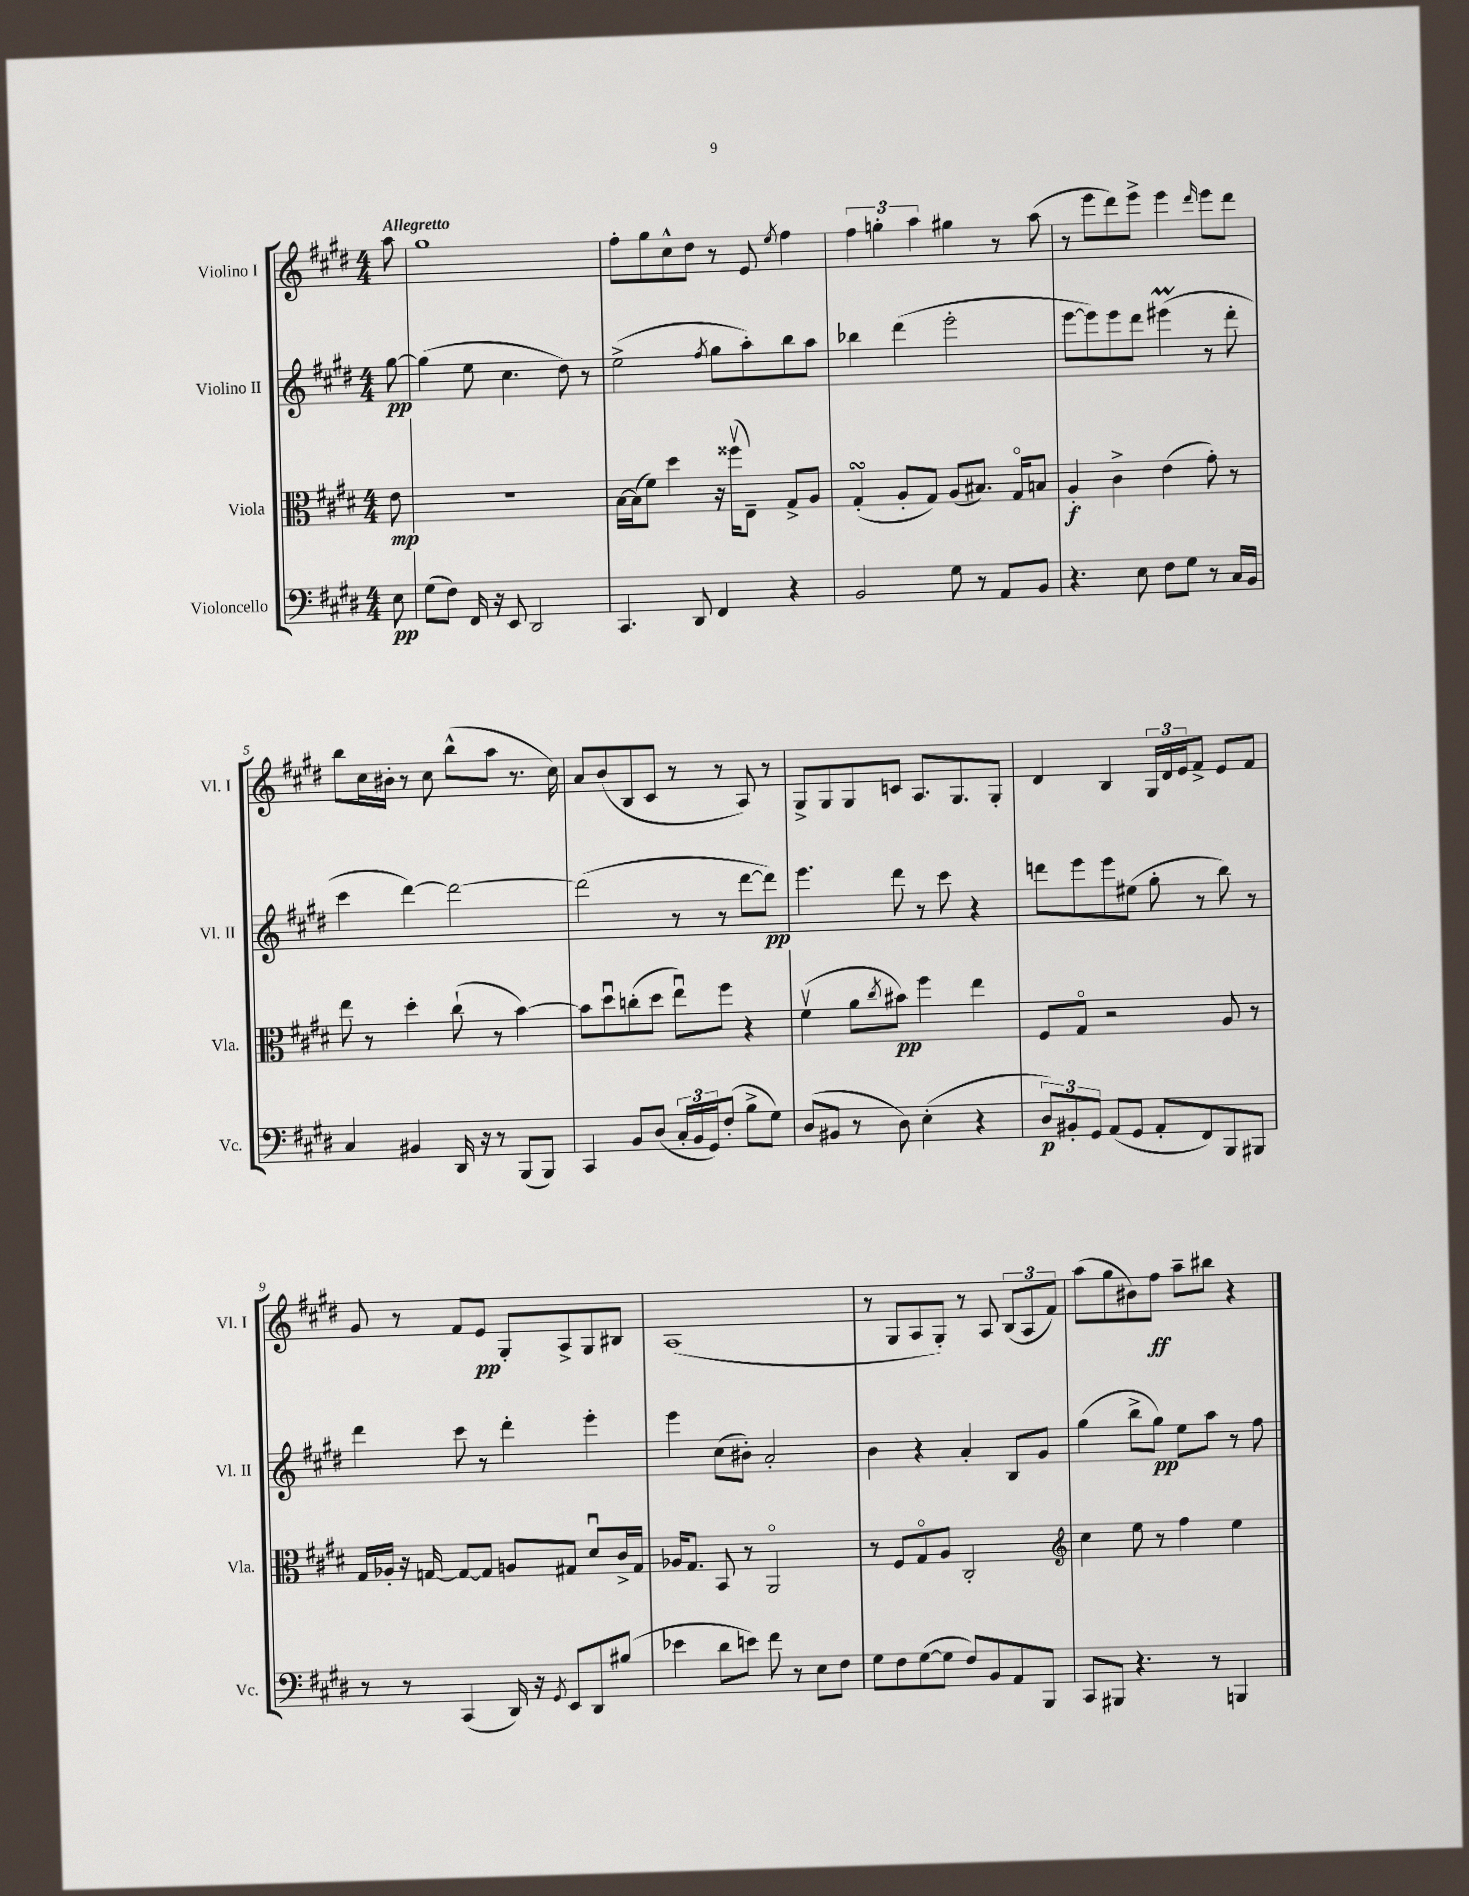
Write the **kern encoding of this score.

**kern	**kern	**kern	**kern
*staff4	*staff3	*staff2	*staff1
*clefF4	*clefC3	*clefG2	*clefG2
*k[f#c#g#d#]	*k[f#c#g#d#]	*k[f#c#g#d#]	*k[f#c#g#d#]
*M4/4	*M4/4	*M4/4	*M4/4
8E	8e	[8gg#	8aa
=	=	=	=
(8G#	1r	(4gg#]	1gg#
8F#)	.	.	.
16FF#	.	8ee	.
16r	.	.	.
8EE	.	4.cc#	.
2DD#	.	.	.
.	.	8dd#)	.
.	.	8r	.
=	=	=	=
4.CC#	[16B	(2ee^	8ff#'
.	(16B]	.	.
.	8f#)	.	8gg#
.	4dd#	.	8cc#^^
8DD#	.	.	8dd#
.	.	8qff#	.
4FF#	16r	8gg#	8r
.	(16ff##v	.	.
.	8E~)	8aa')	8e
.	.	.	8qee
4r	8G#^	8bb	4ff#
.	8A	8aa	.
=	=	=	=
2BB	(4G#'	4bb-	6ff#
.	.	.	6gg'
.	8A'	(4ddd#	.
.	.	.	6aa
.	8G#)	.	.
8G#	(8A	2eee'	4gg#
8r	8.B#)	.	.
8AA	.	.	8r
.	16G#o	.	.
8BB	8B	.	(8aa
=	=	=	=
4.r	4A'	[8eee	8r
.	.	8eee])	8eee
.	4c#^	8eee	8ddd#)
8E	.	8ddd#	8eee^
8F#	(4e	(4eee#	4eee
8G#	.	.	.
.	.	.	16qqddd#
8r	8g#')	8r	8eee
16C#	8r	8ddd#'	8ddd#
16BB	.	.	.
=	=	=	=
4C#	8ee	4ccc#	8bb
.	8r	.	16cc#
.	.	.	16b#'
4BB#	4dd#'	[4ddd#)	8r
.	.	.	8cc#
16DD#	(8cc#`	2ddd#_	(8bb^^
16r	.	.	.
8r	8r	.	8aa
(8BBB	[4b)	.	8.r
8BBB)	.	.	.
.	.	.	16cc#)
=	=	=	=
4CC#	8b]	(2ddd#]	8a
.	8dd#u	.	(8b
8BB	(8cc'	.	8B
(8D#	8dd#	.	8c#
24C#'	8eeu)	8r	8r
24BB	.	.	.
24GG#)	.	.	.
(8F#'	8ff#	8r	8r
8B^	4r	[8ddd#	8A)
8G#)	.	8ddd#])	8r
=	=	=	=
(8D#	(4f#v	4.eee	8G#^
8BB#	.	.	8G#
8r	8a	.	8G#
.	8qcc#	.	.
8D#)	8b#)	8ddd#	8c
(4E'	4ff#	8r	8.A
.	.	8ccc#	.
.	.	.	8.G#
4r	4ee	4r	.
.	.	.	8G#'
=	=	=	=
12D#)	8F#	8ddd	4d#
12BB#'	.	.	.
.	8G#o	8eee	.
12GG#	.	.	.
(8AA	2r	8eee	4B
8GG#	.	(8ee#	.
8AA'	.	8gg#'	24G#
.	.	.	24d#
.	.	.	24e
8FF#)	.	8r	8f#^
8BBB	8A	8bb)	8e
8BBB#	8r	8r	8f#
=	=	=	=
8r	16G#	4ddd#	8g#
.	16A-'	.	.
8r	16r	.	8r
.	[16G	.	.
(4CC#	8G_	8ccc#	8f#
.	8G]	8r	8e
16DD#)	8A	4ddd#'	8G#'
16r	.	.	.
8qGG#	.	.	.
8EE	8G#	.	8A^
8DD#	8d#u	4eee'	8G#
(8B#	16c#^	.	8B#
.	16G#	.	.
=	=	=	=
4e-	16A-	4eee	(1A
.	8.G#	.	.
8d#	8BB	(8cc#	.
8e)	8r	8b#')	.
8f#	2AAo	2a'	.
8r	.	.	.
8E	.	.	.
8F#	.	.	.
=	=	=	=
8G#	8r	4b	8r
8F#	8F#	.	8G#
([8G#	8G#o	4r	8A
8G#]	8A	.	8G#')
8F#)	2C#'	4a'	8r
8BB	.	.	8A
8AA	.	8B	(12B
.	.	.	12A
8BBB	.	8g#	.
.	.	.	12f#)
=	=	=	=
*	*clefG2	*	*
8CC#	4cc#	(4gg#	(8aa
8BBB#	.	.	8gg#
4.r	8ee	8bb^	8b#)
.	8r	8gg#)	8ff#
.	4ff#	8ee	8aa~
8r	.	8aa	8bb#
4BBB	4ee	8r	4r
.	.	8ff#	.
==	==	==	==
*-	*-	*-	*-
